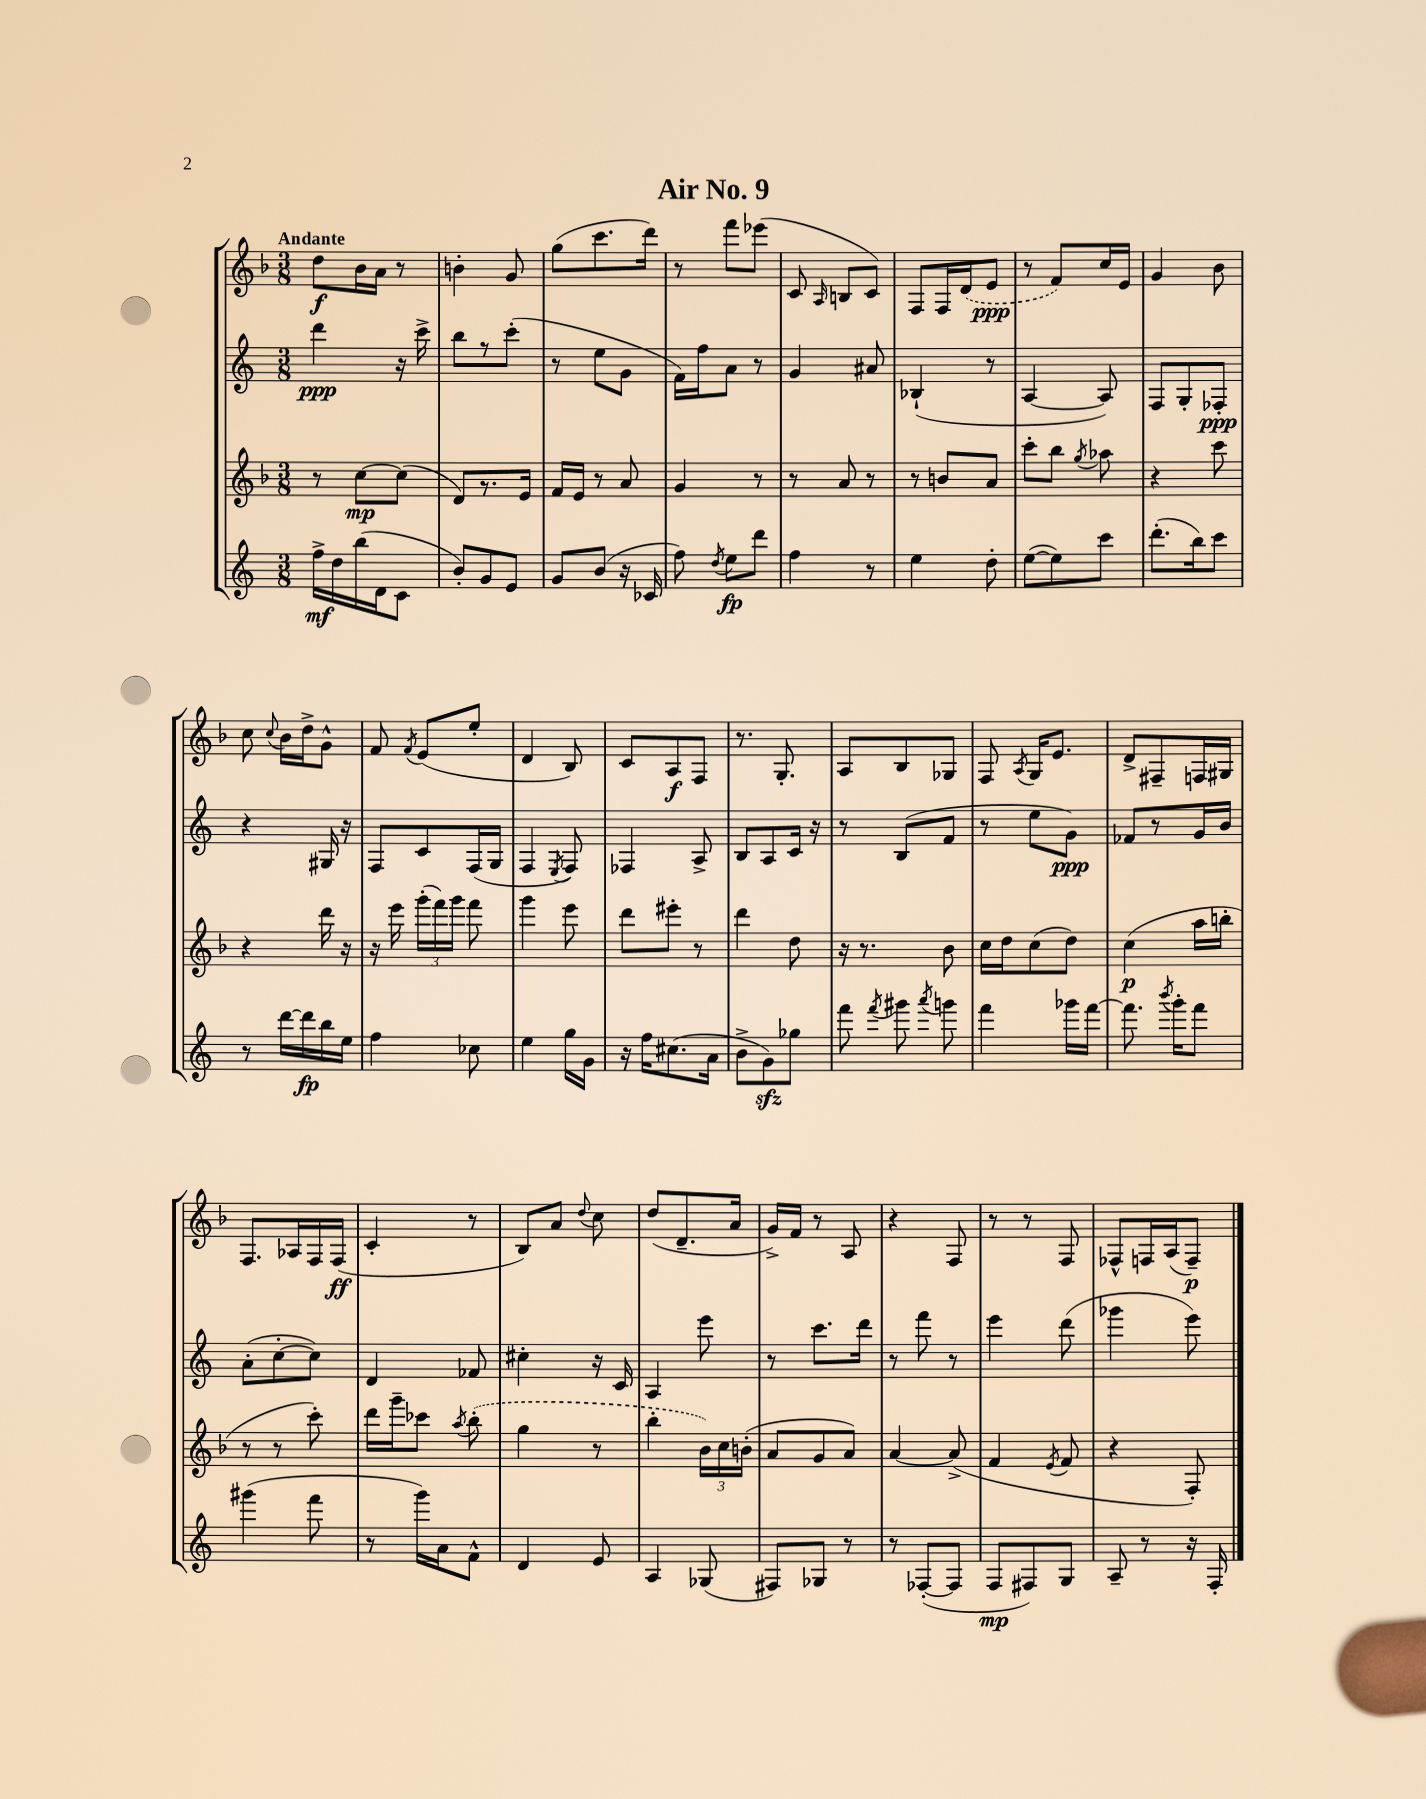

**kern	**kern	**kern	**kern
*staff4	*staff3	*staff2	*staff1
*clefG2	*clefG2	*clefG2	*clefG2
*k[]	*k[b-]	*k[]	*k[b-]
*M3/8	*M3/8	*M3/8	*M3/8
16ff^	8r	4ddd	8dd
16dd	.	.	.
(16bb	[8cc	.	16b-
16d	.	.	16a
8c	(8cc]	16r	8r
.	.	16ccc^	.
=	=	=	=
8b')	8d)	8bb	4b'
8g	8.r	8r	.
8e	.	(8ccc'	8g
.	16e	.	.
=	=	=	=
8g	16f	8r	(8gg
.	16e	.	.
(8b	8r	8ee	8.ccc
16r	8a	8g	.
16c-	.	.	16ddd)
=	=	=	=
8ff)	4g	16f)	8r
.	.	16ff	.
8qdd	.	.	.
8ee	.	8a	8fff
8ddd	8r	8r	(8eee-
=	=	=	=
4ff	8r	4g	8c
.	.	.	16qqA
.	8a	.	8B
8r	8r	8a#	8c)
=	=	=	=
4ee	8r	(4B-`	8F
.	8b	.	16F
.	.	.	(16d
8dd'	8a	8r	8e
=	=	=	=
([8ee	8ccc'	[4A	8r
8ee])	8bb-	.	8f)
.	8qgg	.	.
8ccc	8aa-	8A])	16cc
.	.	.	16e
=	=	=	=
(8.ddd'	4r	8F	4g
.	.	8G'	.
16bb)	.	.	.
8ccc	8ccc	8F-'	8b-
=	=	=	=
8r	4r	4r	8cc
.	.	.	8qqcc
[16ddd	.	.	16b-
16ddd]	.	.	16dd^
16bb	16ddd	16G#	8g^^
16ee	16r	16r	.
=	=	=	=
4ff	16r	8F	8f
.	16eee	.	.
.	.	.	8qf
.	(24ggg'	8c	(8e
.	24fff)	.	.
.	24ggg	.	.
8cc-	8fff	(16F	8ee'
.	.	16G	.
=	=	=	=
4ee	4ggg	4F	4d
.	.	8qE	.
16gg	8eee	8F)	8B-)
16g	.	.	.
=	=	=	=
16r	8ddd	4F-	8c
16ff	.	.	.
(8.cc#	8eee#'	.	8A
.	8r	8A^	8F
16a	.	.	.
=	=	=	=
8b^	4ddd	8B	8.r
8g)	.	8A	.
.	.	.	8.G'
8gg-	8dd	16c	.
.	.	16r	.
=	=	=	=
8fff	16r	8r	8A
.	8.r	.	.
8qfff	.	.	.
8ggg#	.	(8B	8B-
8qaaa	.	.	.
8ggg	8b-	8f	8G-
=	=	=	=
4fff	16cc	8r	8F
.	16dd	.	.
.	.	.	8qA
.	(8cc	8ee	16G
.	.	.	8.e
16ggg-	8dd)	8g)	.
[16fff	.	.	.
=	=	=	=
8.fff]	(4cc	8f-	8d^
.	.	8r	8F#~
8qbbb	.	.	.
16ggg'	.	.	.
8fff	16aa	16g	16F
.	16bb'	16b	16G#
=	=	=	=
(4ggg#	8r	(8a'	8.F
.	8r	[8cc'	.
.	.	.	16A-
8fff	8ccc')	8cc])	16F
.	.	.	(16F
=	=	=	=
8r	16ddd	4d	4c'
.	16ggg~	.	.
16ggg)	8ccc-	.	.
16a	.	.	.
.	8qaa	.	.
8f^^	(8bb-'	8f-	8r
=	=	=	=
4d	4gg	4cc#'	8B-)
.	.	.	8a
.	.	.	8qqdd
8e	8r	16r	8cc
.	.	16c	.
=	=	=	=
4A	4bb-'	4A	(8dd
.	.	.	8.d~
(8G-	24b-)	8eee	.
.	24cc	.	.
.	.	.	16a
.	(24b'	.	.
=	=	=	=
8F#)	8a	8r	16g^)
.	.	.	16f
8G-	8g	8.ccc	8r
8r	8a)	.	8A
.	.	16ddd	.
=	=	=	=
8r	[4a	8r	4r
([8F-'	.	8fff	.
8F-]	(8a^]	8r	8F
=	=	=	=
8F	4f	4eee	8r
8F#)	.	.	8r
.	8qe	.	.
8G	8f	(8ddd	8F
=	=	=	=
8A~	4r	4ggg-	8F-^^
8r	.	.	16F
.	.	.	(16A
16r	8F')	8eee)	8F~)
16F'	.	.	.
==	==	==	==
*-	*-	*-	*-
